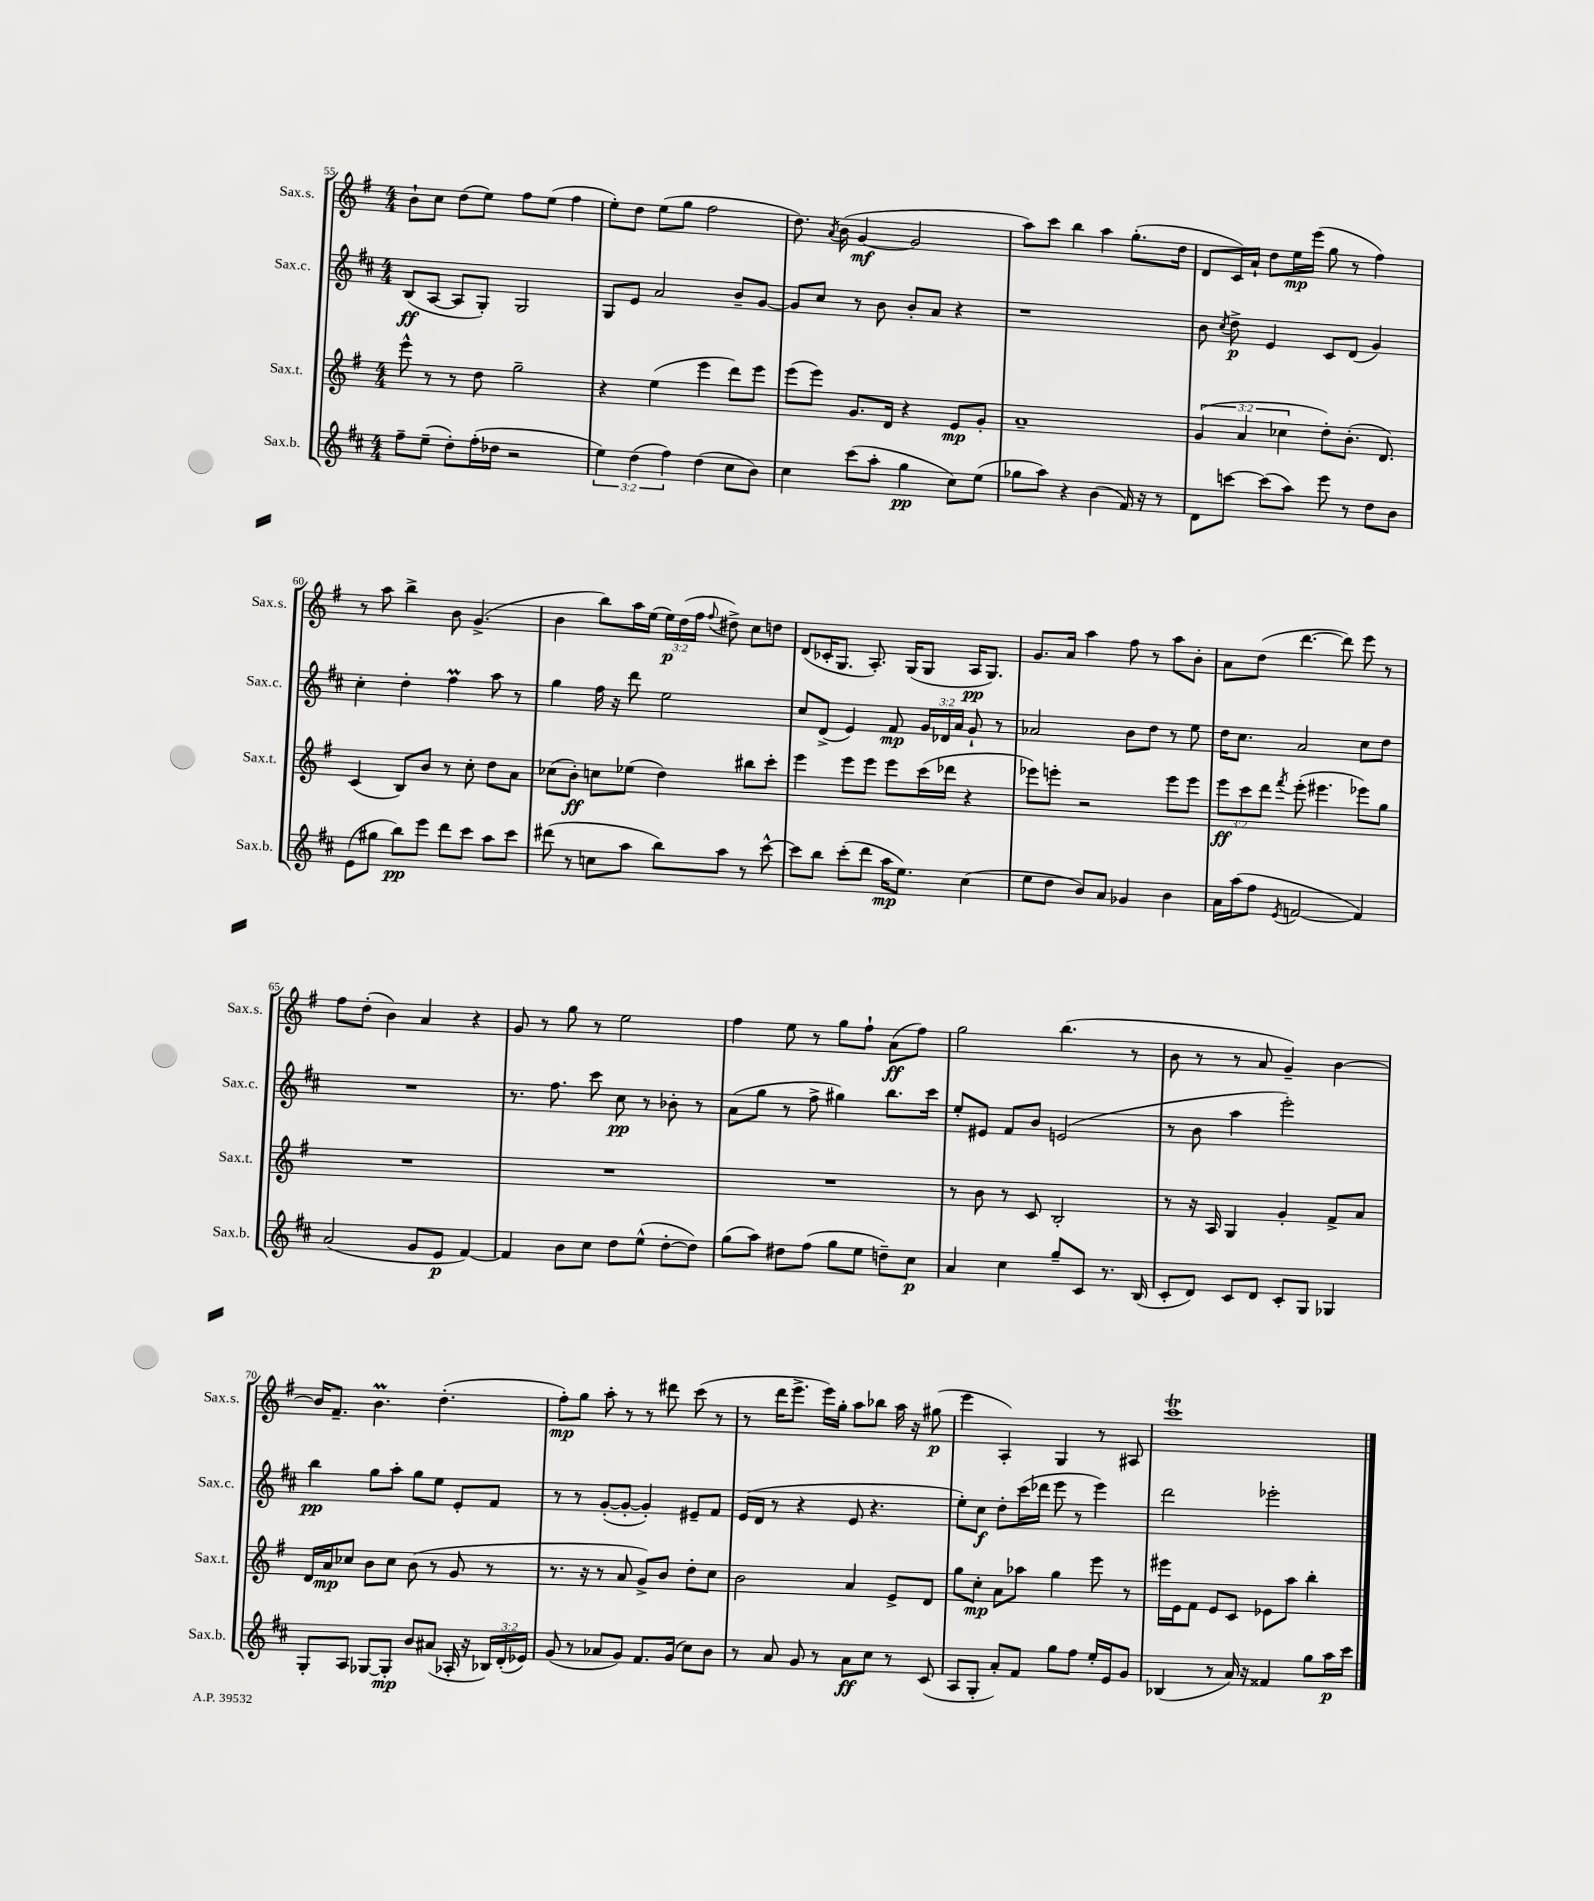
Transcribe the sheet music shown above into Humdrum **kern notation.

**kern	**dynam	**kern	**dynam	**kern	**dynam	**kern	**dynam
*part4	*part4	*part3	*part3	*part2	*part2	*part1	*part1
*staff4	*staff4	*staff3	*staff3	*staff2	*staff2	*staff1	*staff1
*I"Sax.b.	*	*I"Sax.t.	*	*I"Sax.c.	*	*I"Sax.s.	*
*I'Sax.b.	*	*I'Sax.t.	*	*I'Sax.c.	*	*I'Sax.s.	*
*clefG2	*	*clefG2	*	*clefG2	*	*clefG2	*
*k[f#c#]	*	*k[f#]	*	*k[f#c#]	*	*k[f#]	*
*M4/4	*	*M4/4	*	*M4/4	*	*M4/4	*
=55	=55	=55	=55	=55	=55	=55	=55
8ff#~\L	.	8eee^^\	.	(8B/L	ff	8b`\L	.
(8ee~\J	.	8r	.	[8A/J	.	8cc\J	.
8dd'\L)	.	8r	.	8A/L]	.	(8dd\L	.
(16ff#'\L	.	8dd\	.	8G'/J)	.	8ee\J)	.
16dd-X\JJ	.	.	.	.	.	.	.
2r	.	2gg~\	.	2G/	.	8ff#\L	.
.	.	.	.	.	.	(8ee\J	.
.	.	.	.	.	.	4ff#\	.
=56	=56	=56	=56	=56	=56	=56	=56
6ee\)	.	4r	.	8G/L	.	8ee'\L)	.
.	.	.	.	8e/J	.	8dd\J	.
(6dd\	.	.	.	.	.	.	.
.	.	(4ee\	.	2a/	.	(8ee\L	.
6ff#\)	.	.	.	.	.	.	.
.	.	.	.	.	.	8gg\J	.
(4dd\	.	4eee\	.	.	.	2ff#\	.
8cc#\L	.	8ddd\L)	.	8b~/L	.	.	.
8b\J)	.	8eee\J	.	[8g/J	.	.	.
=57	=57	=57	=57	=57	=57	=57	=57
4cc#\	.	(8eee\L	.	8g/L]	.	8.dd\)	.
.	.	8eee\J)	.	8cc#/J	.	.	.
.	.	.	.	.	.	8qa/	.
.	.	.	.	.	.	(16b\	.
(8ccc#\L	.	8.g/L	.	8r	.	[4g/	mf
8aa'\J	.	.	.	8b\	.	.	.
.	.	16d/Jk	.	.	.	.	.
4gg\	pp	4r	.	8b'/L	.	2g/]	.
.	.	.	.	8a/J	.	.	.
8cc#\L)	.	8e/L	mp	4r	.	.	.
(8ee\J	.	8g'/J	.	.	.	.	.
=58	=58	=58	=58	=58	=58	=58	=58
8gg-X\L	.	1a~	.	1r	.	8aa\L)	.
8aa\J)	.	.	.	.	.	8ccc\J	.
4r	.	.	.	.	.	4bb\	.
(4b\	.	.	.	.	.	4aa\	.
16f#/)	.	.	.	.	.	(8.gg'\L	.
16r	.	.	.	.	.	.	.
8r	.	.	.	.	.	.	.
.	.	.	.	.	.	16dd\Jk	.
=59	=59	=59	=59	=59	=59	=59	=59
8d\L	.	(6g/	.	8b\	.	8d/L	.
.	.	.	.	8qcc#/	.	.	.
[8cccn\J	.	.	.	8dd^\	p	16c/L)	.
.	.	6a/	.	.	.	.	.
.	.	.	.	.	.	16a`/JJ	.
(8ccc\L]	.	.	.	4e/	.	8dd\L	.
.	.	6cc-X\	.	.	.	.	.
8aa\J)	.	.	.	.	.	16ee\L	mp
.	.	.	.	.	.	(16eee\JJ	.
8eee\	.	8dd'\L)	.	8c#/L	.	8gg\	.
8r	.	(8.b'\J	.	(8d/J	.	8r	.
8dd\L	.	.	.	4g/)	.	4ff#\)	.
.	.	8.d/)	.	.	.	.	.
8b\J	.	.	.	.	.	.	.
!!LO:LB:g=z
=60	=60	=60	=60	=60	=60	=60	=60
(8e\L	.	(4c/	.	4cc#'\	.	8r	.
8gg#X\J	.	.	.	.	.	8aa\	.
8bb\L)	pp	8B/L)	.	4dd'\	.	4bb^\	.
8eee\J	.	8b/J	.	.	.	.	.
8ddd\L	.	8r	.	4ff#m\	.	8b\	.
8ccc#\J	.	8cc'\	.	.	.	(4.g^/	.
8aa\L	.	8dd\L	.	8aa\	.	.	.
8ccc#\J	.	8a\J	.	8r	.	.	.
=61	=61	=61	=61	=61	=61	=61	=61
(8ddd#X\	.	(8cc-X\L	.	4gg\	.	4b\	.
8r	.	8b'\J)	ff	.	.	.	.
8ccn\L	.	8ccn\L	.	16ff#\	.	8bb\L)	.
.	.	.	.	16r	.	.	.
8aa\J	.	(8ee-X\J	.	8ddd\	.	16aa\L	.
.	.	.	.	.	.	(16ee\JJ	.
8bb\L)	.	4dd\)	.	2ee\	.	24ee\LL)	p
.	.	.	.	.	.	(24dd\	.
.	.	.	.	.	.	24ff#\JJ	.
.	.	.	.	.	.	8qqff#/	.
8aa\J	.	.	.	.	.	8dd#X^\)	.
8r	.	8bb#X\L	.	.	.	8cc\L	.
[8ccc#^^\	.	8ccc'\J	.	.	.	8ddn\J	.
=62	=62	=62	=62	=62	=62	=62	=62
8ccc#\L]	.	4eee\	.	8cc#/L	.	(8d/L	.
8bb\J	.	.	.	(8d^/J	.	16c-X'/K	.
.	.	.	.	.	.	8.G/J	.
(8ccc#'\L	.	8eee\L	.	4e/)	.	.	.
8ddd\J	.	8eee\J	.	.	.	8.A'/)	.
16aa\KL	mp	8eee\L	.	8f#/	mp	.	.
8.ee\J)	.	.	.	.	.	(16G/KL	.
.	.	(16ccc\L	.	24g/LL	.	8G/J	.
.	.	.	.	24d-X/	.	.	.
.	.	16ddd-X\JJ	.	.	.	.	.
.	.	.	.	24a/JJ	.	.	.
(4cc#\	.	4r	.	8g`/	.	16A/KL	pp
.	.	.	.	.	.	8.G/J)	.
.	.	.	.	8r	.	.	.
=63	=63	=63	=63	=63	=63	=63	=63
8ee\L	.	8eee-X\L)	.	2a-X/	.	8.g/L	.
8dd\J	.	8eeen'\J	.	.	.	.	.
.	.	.	.	.	.	16a/Jk	.
8b/L)	.	2r	.	.	.	4aa\	.
8a/J	.	.	.	.	.	.	.
4g-X/	.	.	.	8b\L	.	8ff#\	.
.	.	.	.	8dd\J	.	8r	.
4b\	.	8eee\L	.	8r	.	8aa\L	.
.	.	8eee\J	.	8ee\	.	8b'\J	.
=64	=64	=64	=64	=64	=64	=64	=64
16a\LL	.	12eee\L	ff	16dd\KL	.	8a\L	.
(16aa\J	.	.	.	8.cc#\J	.	.	.
.	.	12ccc\	.	.	.	.	.
8ff#\J	.	.	.	.	.	(8dd\J	.
.	.	12ddd\J	.	.	.	.	.
8qe/	.	8qfff#/	.	.	.	.	.
[2fn/	.	(8eee'\	.	2a/	.	[4.ddd\	.
.	.	4.eee#X\	.	.	.	.	.
.	.	.	.	.	.	8ddd\])	.
4f/])	.	8eee-X\L)	.	8cc#\L	.	8eee\	.
.	.	8gg\J	.	8dd\J	.	8r	.
!!LO:LB:g=z
=65	=65	=65	=65	=65	=65	=65	=65
(2a/	.	1r	.	1r	.	8ff#\L	.
.	.	.	.	.	.	(8dd'\J	.
.	.	.	.	.	.	4b\)	.
8g/L	.	.	.	.	.	4a/	.
8e/J	p	.	.	.	.	.	.
[4f#/)	.	.	.	.	.	4r	.
=66	=66	=66	=66	=66	=66	=66	=66
4f#/]	.	1r	.	8.r	.	8g/	.
.	.	.	.	.	.	8r	.
.	.	.	.	8.ff#\	.	.	.
8b\L	.	.	.	.	.	8gg\	.
8cc#\J	.	.	.	8ccc#\	.	8r	.
8dd\L	.	.	.	8cc#\	pp	2ee\	.
(8ee^^\J	.	.	.	8r	.	.	.
[8dd'\L	.	.	.	8b-X'\	.	.	.
8dd\J])	.	.	.	8r	.	.	.
=67	=67	=67	=67	=67	=67	=67	=67
(8gg\L	.	1r	.	(8a\L	.	4ff#\	.
8aa\J)	.	.	.	8gg\J	.	.	.
8dd#X\L	.	.	.	8r	.	8ee\	.
(8ff#\J	.	.	.	8ff#^\	.	8r	.
8gg\L	.	.	.	4gg#X\)	.	8gg\L	.
8ee\J	.	.	.	.	.	8ff#`\J	.
8ddn~\L)	.	.	.	8.bb\L	.	(8a\L	ff
8cc#\J	p	.	.	.	.	8ff#\J)	.
.	.	.	.	16ccc#\Jk	.	.	.
=68	=68	=68	=68	=68	=68	=68	=68
4a/	.	8r	.	8ee'/L	.	2gg\	.
.	.	8b\	.	8e#X/J	.	.	.
4cc#\	.	8r	.	8f#/L	.	.	.
.	.	8c/	.	8b/J	.	.	.
8gg~/L	.	2B'/	.	(2en/	.	(4.bb\	.
8c#/J	.	.	.	.	.	.	.
8.r	.	.	.	.	.	.	.
.	.	.	.	.	.	8r	.
(16B/	.	.	.	.	.	.	.
=69	=69	=69	=69	=69	=69	=69	=69
8c#'/L	.	8r	.	8r	.	8b\	.
8d/J)	.	16r	.	8b\	.	8r	.
.	.	16A/	.	.	.	.	.
8c#/L	.	4G/	.	4aa\	.	8r	.
8d/J	.	.	.	.	.	8a/	.
8c#'/L	.	4g'/	.	2eee'\)	.	4g~/)	.
8G/J	.	.	.	.	.	.	.
4G-X/	.	8f#^/L	.	.	.	[4b\	.
.	.	8a/J	.	.	.	.	.
!!LO:LB:g=z
=70	=70	=70	=70	=70	=70	=70	=70
8G'/L	.	16d/LL	.	4bb\	pp	16b/KL]	.
.	.	16a/J	mp	.	.	8.f#~/J	.
8A/J	.	8cc-X/J	.	.	.	.	.
[8G-X/L	.	8b\L	.	8gg\L	.	4.bm\	.
8G-'/J]	mp	8cc-\J	.	8aa'\J	.	.	.
8b/L	.	(8b\	.	8gg\L	.	.	.
(8a#X/J	.	8r	.	8ee\J	.	(4.dd'\	.
16A-X'/	.	8g/	.	8e'/L	.	.	.
16r	.	.	.	.	.	.	.
24B-X/LL)	.	8r	.	8f#/J	.	.	.
(24d'/	.	.	.	.	.	.	.
24e-X/JJ)	.	.	.	.	.	.	.
=71	=71	=71	=71	=71	=71	=71	=71
(8g/	.	8.r	.	8r	.	8ff#'\L)	mp
8r	.	.	.	8r	.	8gg\J	.
.	.	16r	.	.	.	.	.
8a-X/L	.	8r	.	([8g'/L	.	8aa'\	.
8g/J)	.	8a/	.	8g'/J_	.	8r	.
8.f#/L	.	8g^/L)	.	4g'/])	.	8r	.
.	.	8b/J	.	.	.	8ddd#X\	.
(16g/Jk	.	.	.	.	.	.	.
8cc#\L)	.	8dd'\L	.	8e#X~/L	.	(8ccc\	.
8b\J	.	8cc\J	.	8f#/J	.	8r	.
=72	=72	=72	=72	=72	=72	=72	=72
8r	.	2b\	.	(16e/LL	.	8r	.
.	.	.	.	16d/JJ	.	.	.
8a/	.	.	.	8r	.	16ddd\KL	.
.	.	.	.	.	.	8.eee^\J	.
8g/	.	.	.	4r	.	.	.
8r	.	.	.	.	.	16eee\LL)	.
.	.	.	.	.	.	16gg'\JJ	.
8a\L	ff	4a/	.	8e/	.	8aa\L	.
8cc#\J	.	.	.	4.r	.	8bb-X\J	.
8r	.	8e^/L	.	.	.	16aa\	.
.	.	.	.	.	.	16r	.
(8c#/	.	8d/J	.	.	.	(8gg#X\	p
=73	=73	=73	=73	=73	=73	=73	=73
8A/L	.	8gg\L	.	8ee'\L)	.	4eee\	.
8G'/J	.	8cc'\J	mp	8cc#\J	f	.	.
8a'/L)	.	8a\L	.	8dd'\L	.	4A'/)	.
8f#/J	.	8aa-X\J	.	(16ccc#\L	.	.	.
.	.	.	.	16ddd-X\JJ	.	.	.
8gg\L	.	4gg\	.	8eee\	.	4G/	.
8ff#\J	.	.	.	8r	.	.	.
16ee'/LL	.	8eee\	.	4eee\)	.	8r	.
16e/J	.	.	.	.	.	.	.
8g/J	.	8r	.	.	.	8A#X/	.
=74	=74	=74	=74	=74	=74	=74	=74
(4B-X/	.	16eee#X\LL	.	2ddd\	.	1cccT	.
.	.	16e\J	.	.	.	.	.
.	.	8f#\J	.	.	.	.	.
8r	.	8e/L	.	.	.	.	.
16a/)	.	8c/J	.	.	.	.	.
16r	.	.	.	.	.	.	.
4f##X/	.	8e-X\L	.	2eee-X'\	.	.	.
.	.	8aa\J	.	.	.	.	.
8gg\L	.	4bb'\	.	.	.	.	.
16aa\L	p	.	.	.	.	.	.
16ccc#\JJ	.	.	.	.	.	.	.
==	==	==	==	==	==	==	==
*-	*-	*-	*-	*-	*-	*-	*-
